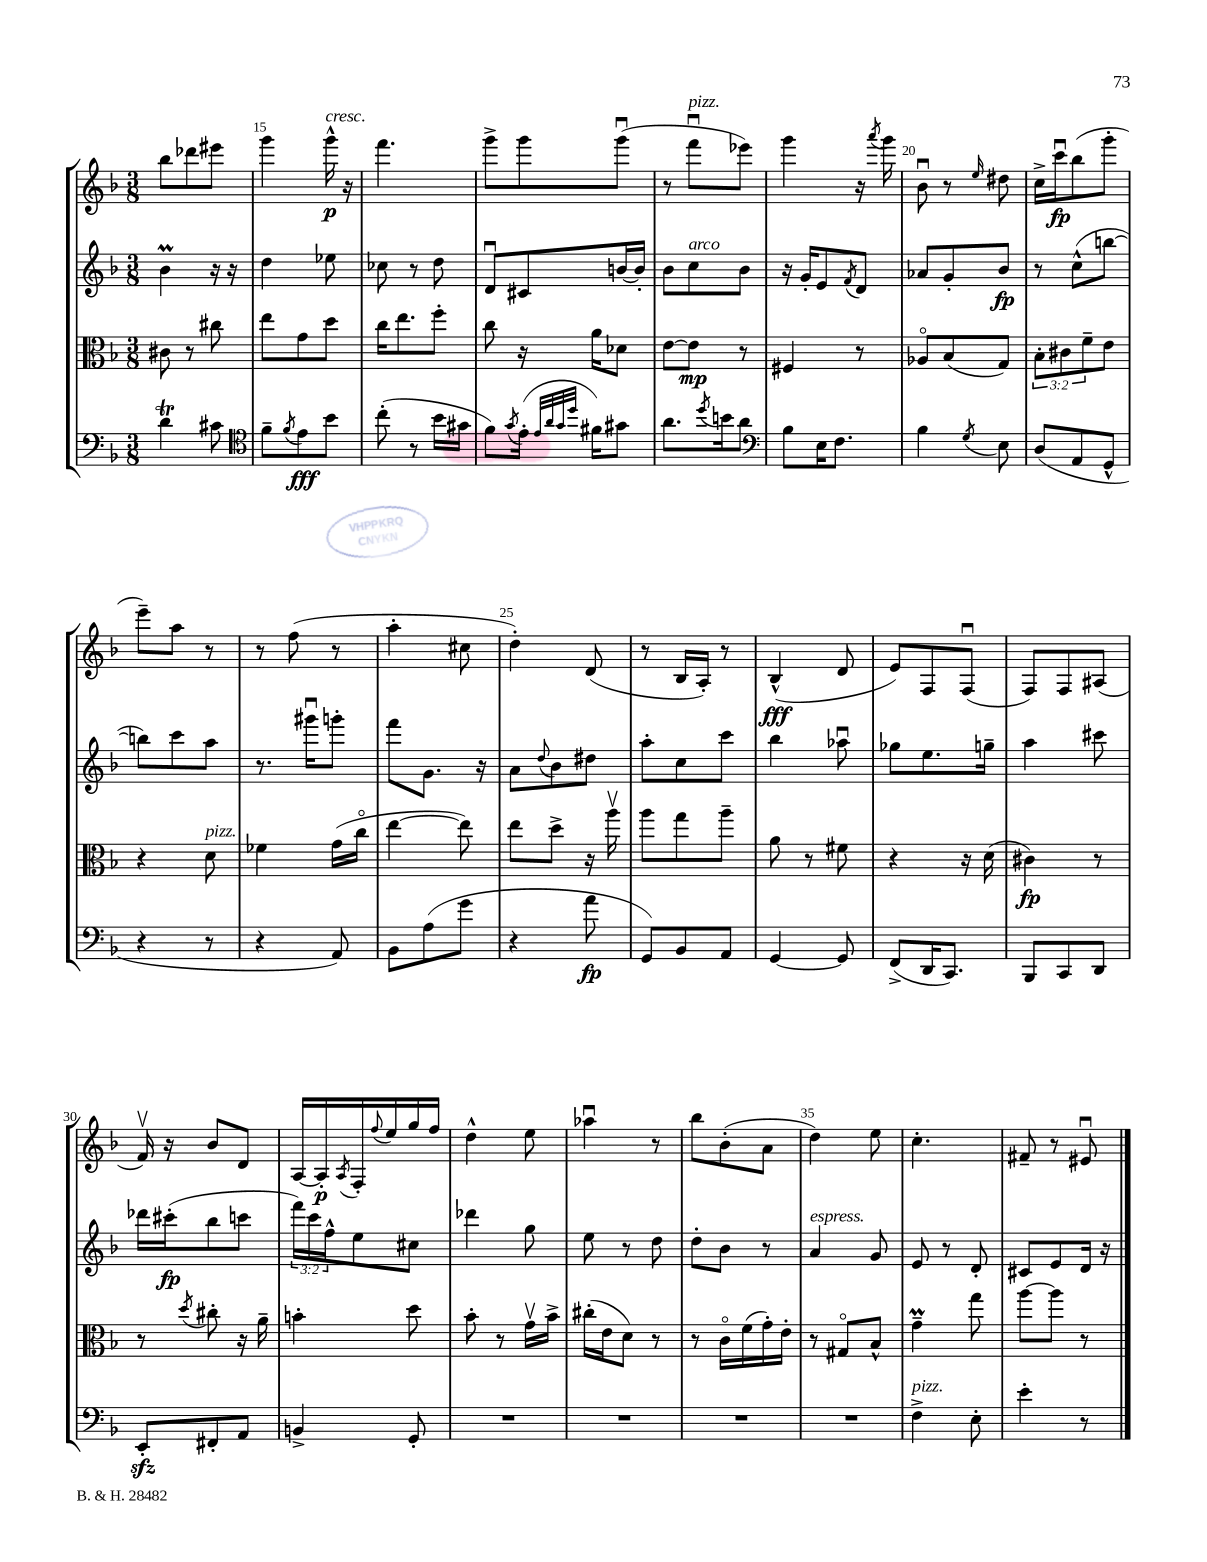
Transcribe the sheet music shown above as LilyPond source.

<<
\new StaffGroup <<
\new Staff = "s0" {
    \clef treble \key f \major \numericTimeSignature \time 3/8
    bes''8 des'''8 eis'''8 |
    g'''4 g'''16-^\p^\markup { \italic "cresc." } r16 |
    f'''4. |
    g'''8-> g'''8 g'''8\downbow( |
    r8 f'''8\downbow^\markup { \italic "pizz." } ees'''8) |
    g'''4 r16 \acciaccatura { a'''8 } g'''16 |
    bes'8\downbow r8 \grace { e''16 } dis''8 |
    c''16-> c'''16\downbow\fp bes''8( g'''8-. |
    e'''8--) a''8 r8 |
    r8 f''8( r8 |
    a''4-. cis''8 |
    d''4-.) d'8( |
    r8 bes16 a16-.) r8 |
    bes4-^\fff( d'8 |
    e'8) f8 f8\downbow( |
    f8) f8 ais8( |
    f'16\upbow) r16 bes'8 d'8 |
    a16~ a16-.\p \acciaccatura { a8 } f16-. \appoggiatura { f''8 } e''16 g''16 f''16 |
    d''4-^ e''8 |
    aes''4\downbow r8 |
    bes''8 bes'8-.( a'8 |
    d''4) e''8 |
    c''4.-. |
    fis'8-- r8 eis'8\downbow \bar "|." |
}
\new Staff = "s1" {
    \clef treble \key f \major \numericTimeSignature \time 3/8 \override Staff.TupletNumber.text = #tuplet-number::calc-fraction-text
    bes'4\prall r16 r16 |
    d''4 ees''8 |
    ces''8 r8 d''8 |
    d'8\downbow cis'8 b'16~ b'16-. |
    bes'8 c''8^\markup { \italic "arco" } bes'8 |
    r16 g'16-. e'8 \acciaccatura { f'8 } d'8 |
    aes'8 g'8-. bes'8\fp |
    r8 c''8-^( b''8~ |
    b''8) c'''8 a''8 |
    r8. gis'''16\downbow g'''8-. |
    f'''8 g'8. r16 |
    a'8 \appoggiatura { d''8 } bes'8 dis''8 |
    a''8-. c''8 c'''8 |
    bes''4 aes''8\downbow |
    ges''8 e''8. g''16-- |
    a''4 cis'''8 |
    des'''16 cis'''16-.\fp( bes''8 c'''8 |
    \tuplet 3/2 { f'''16) c'''16 f''16-^ } e''8 cis''8 |
    des'''4 g''8 |
    e''8 r8 d''8 |
    d''8-. bes'8 r8 |
    a'4^\markup { \italic "espress." } g'8 |
    e'8 r8 d'8-. |
    cis'8 e'8 d'16 r16 \bar "|." |
}
\new Staff = "s2" {
    \clef alto \key f \major \numericTimeSignature \time 3/8 \override Staff.TupletNumber.text = #tuplet-number::calc-fraction-text
    cis'8 r8 cis''8 |
    e''8 g'8 d''8 |
    c''16 e''8. f''8-. |
    c''8 r16 a'16 des'8 |
    e'8~ e'8\mp r8 |
    fis4 r8 |
    aes8\flageolet bes8( g8) |
    \tuplet 3/2 { bes8-. cis'8 f'8-- } e'8 |
    r4 d'8^\markup { \italic "pizz." } |
    fes'4 g'16( c''16\flageolet |
    e''4~ e''8) |
    e''8 d''8-> r16 a''16\upbow |
    a''8 g''8 a''8-- |
    a'8 r8 fis'8 |
    r4 r16 d'16( |
    cis'4\fp) r8 |
    r8 \acciaccatura { d''8 } cis''8-. r16 a'16-- |
    b'4-. d''8 |
    bes'8-. r8 g'16\upbow bes'16-> |
    cis''16-.( e'16 d'8) r8 |
    r8 c'16\flageolet f'16( g'16-.) e'16-. |
    r8 gis8\flageolet bes8-^ |
    g'4--\prall g''8 |
    a''8~ a''8 r8 \bar "|." |
}
\new Staff = "s3" {
    \clef bass \key f \major \numericTimeSignature \time 3/8
    d'4\trill cis'8 |
    \clef tenor f'8-- \acciaccatura { f'8 } e'8\fff bes'8 |
    c''8-.( r8 bes'16 gis'16 |
    f'8) \acciaccatura { g'8 } e'16-.( \grace { e'32 a'32 g'32 d''32 } fis'16) gis'8 |
    a'8. \acciaccatura { d''8 } b'16 a'8 |
    \clef bass bes8 e16 f8. |
    bes4 \acciaccatura { g8 } e8 |
    d8( a,8 g,8-^ |
    r4 r8 |
    r4 a,8) |
    bes,8 a8( g'8 |
    r4 a'8\fp |
    g,8) bes,8 a,8 |
    g,4~ g,8 |
    f,8->( d,16 c,8.) |
    bes,,8 c,8 d,8 |
    e,8-.\sfz fis,8-. a,8 |
    b,4-> g,8-. |
    R4. |
    R4. |
    R4. |
    R4. |
    f4->^\markup { \italic "pizz." } e8-. |
    e'4-. r8 \bar "|." |
}
>>
>>
\layout { \context { \Score currentBarNumber = #14 \override BarNumber.break-visibility = ##(#f #t #t) barNumberVisibility = #(every-nth-bar-number-visible 5) } }
